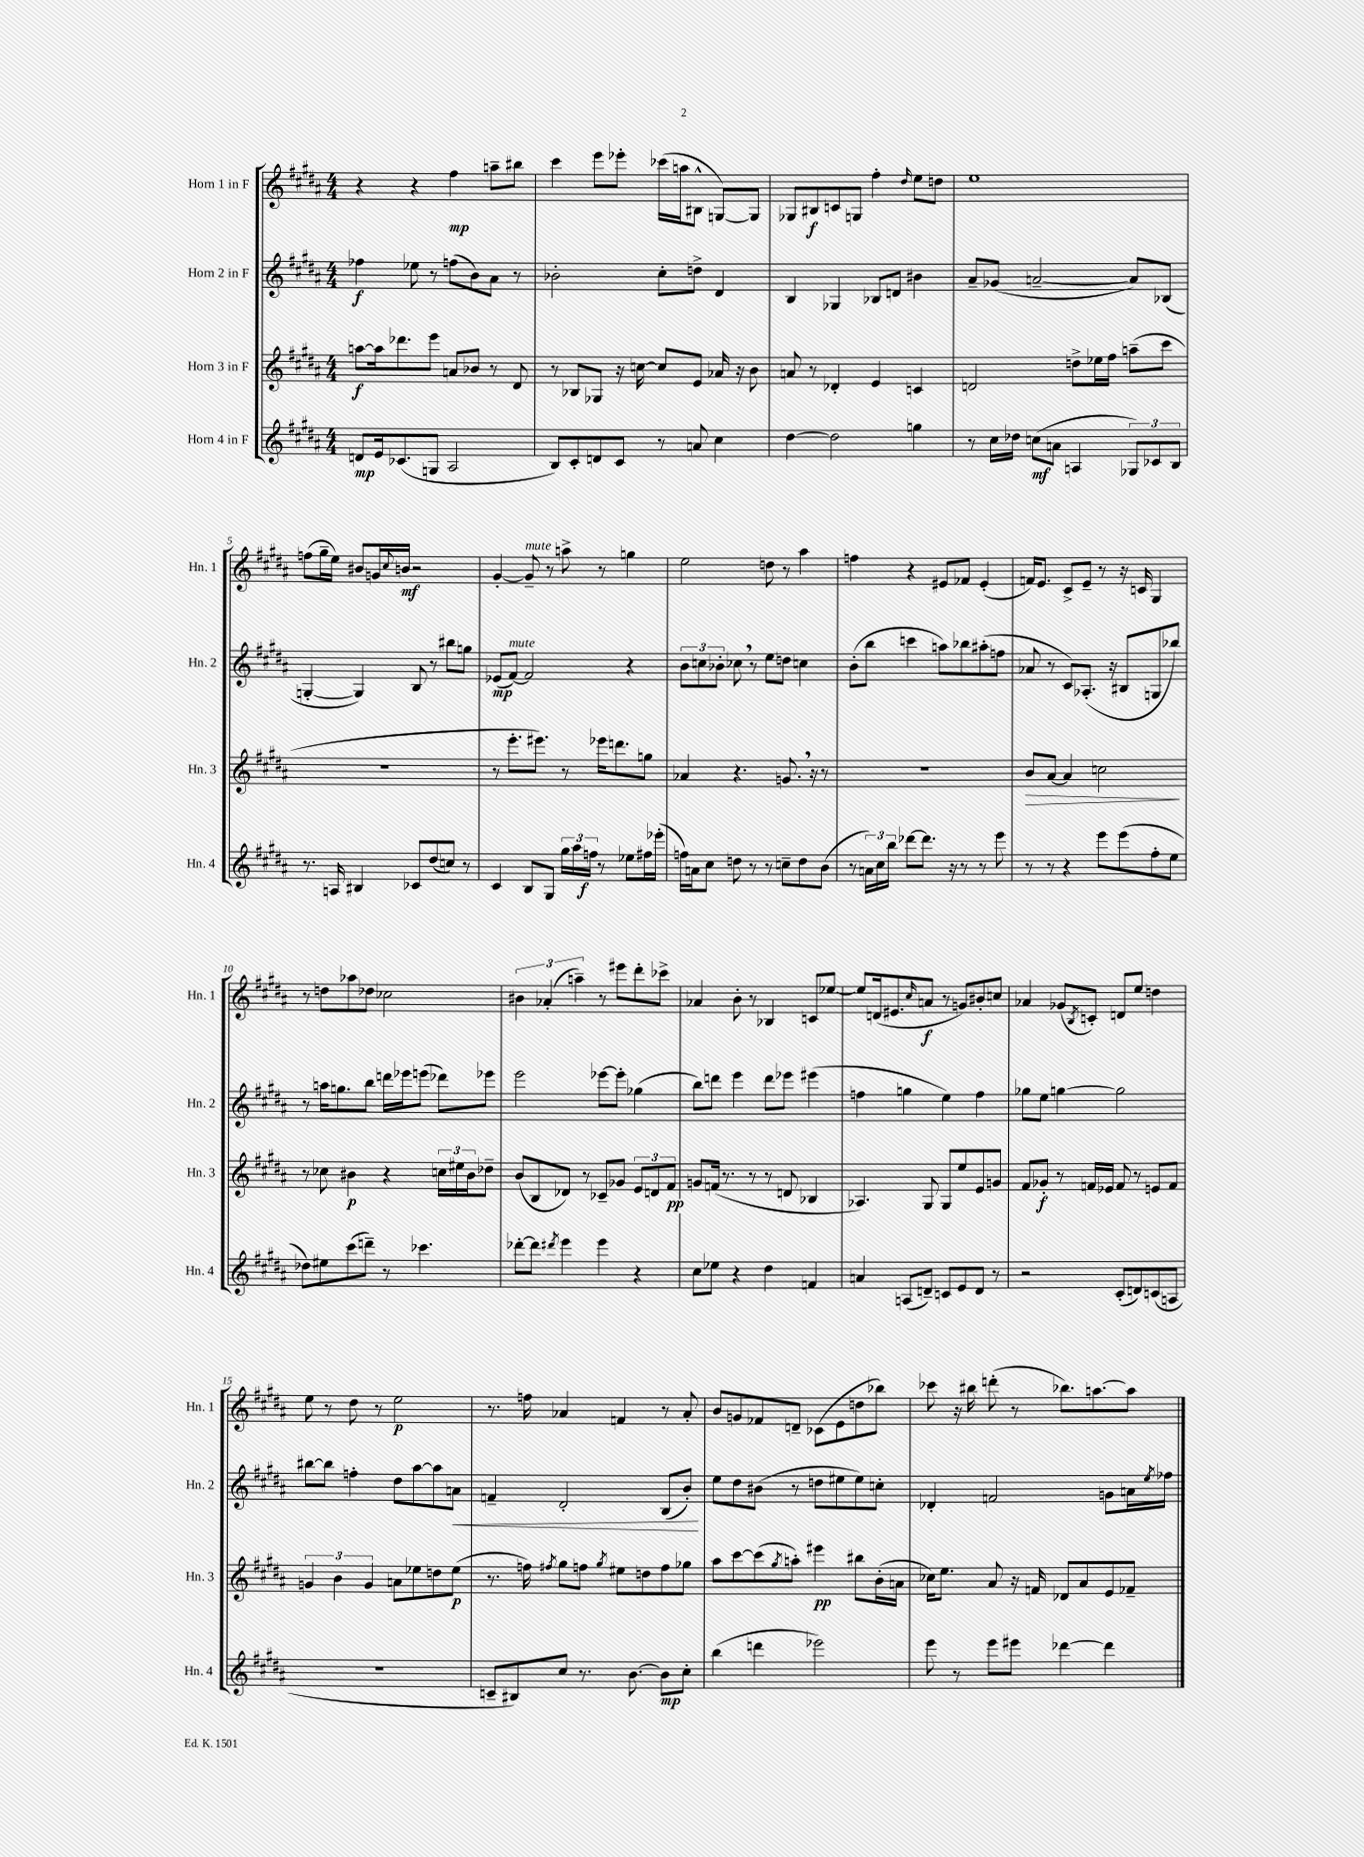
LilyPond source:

<<
\new StaffGroup <<
\new Staff = "s0" \with { instrumentName = "Horn 1 in F" shortInstrumentName = "Hn. 1" } {
    \clef treble \key b \major \numericTimeSignature \time 4/4
    r4 r4 fis''4\mp a''8-- bis''8 |
    cis'''4 e'''8 ees'''8-. ces'''16( a''16 bis8-^ g8~) g8 |
    ges8 bis8\f c'8 g8 fis''4-. \grace { dis''16 } e''8 d''8 |
    e''1 |
    f''8( gis''16-- e''16) bis'8 g'16 \appoggiatura { cis''8 } b'16\mf r2 |
    gis'4~-. gis'8--^\markup { \italic "mute" } r8 a''8-> r8 g''4 |
    e''2 d''8 r8 ais''4 |
    f''4 r4 eis'8 fes'8 eis'4-.( |
    f'16) e'8. cis'8-> e'8-- r8 r16 c'16 gis4 |
    r8 d''8 aes''8 des''8 ces''2 |
    \tuplet 3/2 { bis'4 aes'4-.( a''4--) } r8 eis'''8 dis'''8-. ces'''8-> |
    aes'4 b'8-. r8 bes4 c'8 ees''8~ |
    ees''8 d'16( eis'8. \grace { cis''16 } a'8\f r8 g'8) bis'8-. c''8 |
    aes'4 ges'8( \acciaccatura { b8 } c'8-.) d'8 e''8 d''4 |
    e''8 r8 dis''8 r8 e''2\p |
    r8. f''16 aes'4 f'4 r8 aes'8-. |
    b'8 g'8 fes'8 d'8-- ces'8( e'8 d''8 bes''8) |
    ces'''8 r16 bis''16 d'''8-.( r8 bes''8.) a''8.~ a''8 \bar "|." |
}
\new Staff = "s1" \with { instrumentName = "Horn 2 in F" shortInstrumentName = "Hn. 2" } {
    \clef treble \key b \major \numericTimeSignature \time 4/4
    fes''4\f ees''8 r8 f''8( b'8) ais'8 r8 |
    bes'2-. cis''8-. d''8-> dis'4 |
    b4 ges4 bes8 d'8 bis'4 |
    ais'8-- ges'8( a'2~-- a'8) bes8( |
    g4~-. g4) b8 r8 bis''8 g''8 |
    ees'8\mp( fis'8~^\markup { \italic "mute" }) fis'2 r4 |
    \tuplet 3/2 { b'8 c''8 bes'8-. } ces''8 \breathe r8 e''8 d''8 c''4 |
    b'8-.( b''8 c'''4 a''8) bes''8 ais''8-.( f''8 |
    aes'8 r8 cis'8) aes8.-.( r16 bis8 g8 bes''8) |
    r8 a''16 g''8. b''8 d'''16 ees'''16 e'''8( des'''8) ees'''8 |
    e'''2 ees'''8~ ees'''8-. ges''4( |
    b''8) d'''8 e'''4 d'''8 ees'''8 eis'''4( |
    f''4 g''4 e''4) f''4 |
    ges''8 e''8 g''4~ g''2 |
    bis''8~ bis''8 f''4-. dis''8 ais''8~ ais''8 a'8\< |
    f'4-- dis'2-. b8( b'8-.\!) |
    e''8 dis''8 bis'8( r8 d''8 eis''8 eis''8) c''8-. |
    des'4-. f'2 g'8 a'16 \acciaccatura { e''8 } fes''16 \bar "|." |
}
\new Staff = "s2" \with { instrumentName = "Horn 3 in F" shortInstrumentName = "Hn. 3" } {
    \clef treble \key b \major \numericTimeSignature \time 4/4
    a''8~\f a''16 des'''8. e'''8 a'8 bes'8 r8 dis'8 |
    r8 bes8 ges8 r16 c''16~ c''8 e'8 aes'16 r16 b'8 |
    a'8 r8 des'4-. e'4 c'4 |
    d'2 d''8-> ees''16 fis''16 a''8--( cis'''8 |
    R1 |
    r8 e'''8.-. eis'''8.) r8 ees'''16 d'''8. g''8 |
    aes'4 r4. g'8. \breathe r16 r8 |
    r1 |
    b'8\> ais'8~ ais'4 c''2\! |
    r8 ces''8 bis'4\p r4 \tuplet 3/2 { c''16 eis''16 bis'16 } des''8-- |
    b'8( b8 des'8) r8 ces'8-- ges'8 \tuplet 3/2 { e'8 d'8 fis'8\pp } |
    g'8 f'16( r8. r8 r8 d'8 bes4 |
    aes4.) gis8 gis8 e''8 e'8 g'8 |
    fis'8 ges'8-.\f r8 f'16 ees'16 f'8 r8 e'8 f'8 |
    \tuplet 3/2 { g'4 b'4 g'4 } a'8 ees''8 d''8 ees''8\p( |
    r8. f''16) \acciaccatura { fis''8 } gis''8 f''8 \acciaccatura { gis''8 } eis''8 d''8 f''8 ges''8 |
    ais''8 cis'''8~ cis'''8( \acciaccatura { gis''8 } a''8-.) eis'''4\pp bis''8 b'16-.( a'16 |
    ces''16) e''8. ais'8 r16 f'16 des'8 ais'8 e'8 fes'8-- \bar "|." |
}
\new Staff = "s3" \with { instrumentName = "Horn 4 in F" shortInstrumentName = "Hn. 4" } {
    \clef treble \key b \major \numericTimeSignature \time 4/4
    d'8\mp e'16 ces'8.( g8 ais2 |
    b8) cis'8-. d'8 cis'8 r8 a'8 cis''4 |
    dis''4~ dis''2 g''4 |
    r8 cis''16 des''16 c''8\mf( a'8 a4 \tuplet 3/2 { ges8) ces'8 b8 } |
    r8. a16 bis4 ces'8 dis''8( c''8) r8 |
    cis'4 b8 gis8 \tuplet 3/2 { gis''16 ais''16 f''16\f } r8 ees''8 fis''16 ees'''16-.( |
    f''16) a'16 cis''8 d''8 r8 r8 c''8-- d''8 b'8( |
    r8 \tuplet 3/2 { a'16) cis''16 b''16 } des'''8~ des'''8. r16 r8 r8 e'''8 |
    r8 r8 r4 e'''8 e'''8( fis''8-. e''8 |
    des''8) eis''8 cis'''8( d'''8--) r8 ces'''4. |
    des'''8~-. des'''8 \acciaccatura { dis'''8 } e'''4 e'''4 r4 |
    cis''8 ees''8 r4 dis''4 f'4 |
    a'4 a8( d'8--) c'8 e'8 d'8 r8 |
    r2 cis'8-.( d'8) c'8( a8 |
    R1 |
    c'8-- bis8) cis''8 r8. b'8.~ b'8\mp cis''8-. |
    b''4( d'''4 ees'''2) |
    e'''8 r8 e'''8 eis'''8 des'''4~ des'''4 \bar "|." |
}
>>
>>
